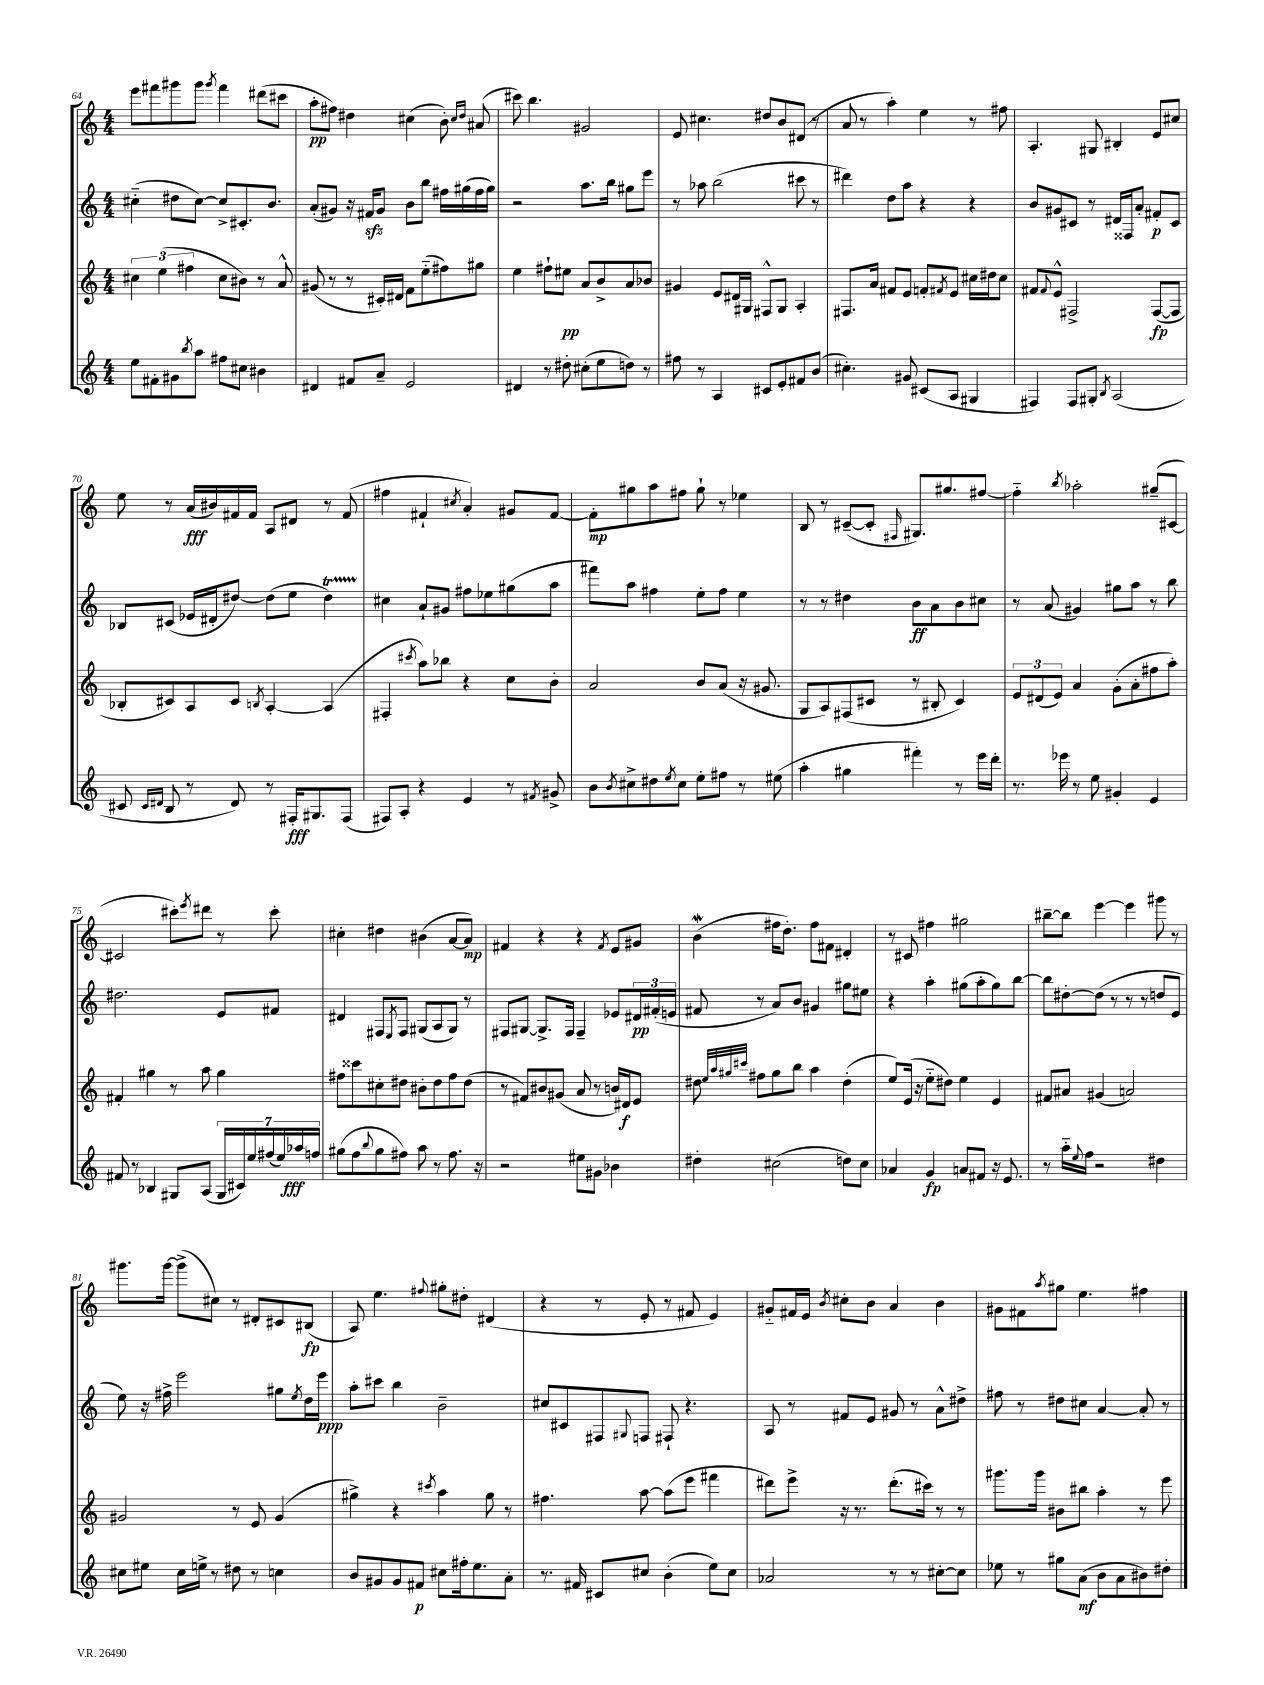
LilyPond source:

<<
\new StaffGroup <<
\new Staff = "s0" {
    \clef treble \key c \major \numericTimeSignature \time 4/4
    e'''8 fis'''8 gis'''8 gis'''8 \acciaccatura { gis'''8 } fis'''4 dis'''8( cis'''8 |
    a''8-.\pp fis''8) dis''4 cis''4( b'8-.) \grace { cis''16 dis''16 } ais'8( |
    cis'''8) b''4. gis'2 |
    e'8 cis''4. dis''8 b'8 dis'8( r8 |
    a'8 r8 a''4-.) e''4 r8 fis''8 |
    a4.-. gis8 bis4-. e'8 cis''8 |
    e''8 r8 a'16\fff( bis'16) fis'16 fis'16 a8 dis'8 r8 fis'8( |
    fis''4 fis'4-! \acciaccatura { cis''8 } a'4-.) gis'8 fis'8~ |
    fis'8-.\mp gis''8 a''8 fis''8 gis''8-! r8 ees''4 |
    b8 r8 cis'8~--( cis'8-. \grace { fis16 } gis8.) gis''8. fis''8~ |
    fis''4-_ \acciaccatura { b''8 } aes''2-. gis''8--( cis'8~ |
    cis'2 cis'''8-.) \acciaccatura { e'''8 } dis'''8 r8 cis'''8-. |
    cis''4-. dis''4 bis'4( a'8~ a'8\mp) |
    fis'4 r4 r4 \acciaccatura { fis'8 } e'8 gis'8 |
    b'4\mordent( fis''16 d''8.-.) fis''8 fis'8 dis'4-. |
    r8 cis'8 fis''4 gis''2 |
    bis''8~-- bis''8 e'''4~ e'''4 gis'''8 r8 |
    gis'''8. gis'''16~ gis'''8->( cis''8) r8 dis'8-. cis'8 bis8\fp( |
    a8) e''4. \appoggiatura { fis''8 } gis''8-. dis''8-. dis'4( |
    r4 r8 e'8-. r8 fis'8 e'4) |
    gis'8-_ fis'16 e'16 \acciaccatura { b'8 } cis''8-. b'8 a'4 b'4 |
    gis'8 fis'8 \acciaccatura { a''8 } gis''8 e''4. fis''4 \bar "|." |
}
\new Staff = "s1" {
    \clef treble \key c \major \numericTimeSignature \time 4/4
    cis''4-_( dis''8 cis''8~) cis''8-> cis'8.-. b'8. |
    a'8-.( gis'8) r16 fis'16\sfz gis'8 b'8 b''8 fis''16 gis''16( fis''16 gis''16) |
    r2 a''8. b''16 gis''8 e'''8 |
    r8 aes''8 b''2( cis'''8 r8 |
    dis'''4) d''8 a''8 r4 r4 |
    b'8 gis'8 cis'8 r8 dis'16 fisis16 a'8-. fis'8-.\p cis'8 |
    bes8 cis'8( ees'16 dis'16-. dis''8~) dis''8( e''8 dis''4\startTrillSpan) |
    cis''4\stopTrillSpan a'8-! gis'8 fis''8 ees''8 gis''8( a''8 |
    fis'''8) a''8 fis''4 e''8-. fis''8 e''4 |
    r8 r8 dis''4 b'8\ff a'8 b'8 cis''8 |
    r8 a'8( gis'4) gis''8 a''8 r8 b''8 |
    dis''2. e'8 fis'8 |
    dis'4 fis8 \acciaccatura { e8 } fis8 gis8( a8 gis8) r8 |
    fis8 gis8~ gis8.-> fis16 fis4-- ees'8 \tuplet 3/2 { dis'16\pp fis'16-.( e'16 } |
    fis'8 r8 a'8) b'8 gis'4 gis''8 eis''8 |
    r4 a''4-. gis''8( a''8-. gis''8) b''8~ |
    b''8 dis''8~-. dis''8( r8 r8 r8 d''8 e'8 |
    e''8) r16 fis''16-> e'''2 gis''8 \acciaccatura { e''8 } d''16 e'''16\ppp |
    a''8-. cis'''8 b''4 b'2-- |
    cis''8 cis'8 fis8 \appoggiatura { gis8 } f8 fis8-! r4. |
    a8 r8 fis'8 e'8 gis'8 r8 a'8-^ dis''8-> |
    fis''8 r8 dis''8 cis''8 a'4~ a'8-. r8 \bar "|." |
}
\new Staff = "s2" {
    \clef treble \key c \major \numericTimeSignature \time 4/4
    \tuplet 3/2 { cis''4 e''4( fis''4 } cis''8 bis'8) r8 a'8-^ |
    gis'8( r8 r8 cis'16-.) dis'16 f'8 e''8-_( fis''8) gis''8 |
    e''4 fis''8-! eis''8\pp a'8 b'8-> a'8 bes'8 |
    gis'4 e'8 dis'16 gis16 fis8-^ gis8 a4-. |
    fis8. a'16 fis'8 e'8 f'8-. \acciaccatura { fis'8 } e'8 cis''16 dis''16 cis''8 |
    fis'8 \appoggiatura { fis'8 } e'8-^ fis2-> fis8~\fp( fis8 |
    bes8-. cis'8) a8 cis'8 \acciaccatura { b8 } a4~-. a4( |
    fis4-. \acciaccatura { cis'''8 } a''8) bes''8 r4 c''8 b'8-. |
    a'2 b'8 a'8( r16 gis'8. |
    g8 a8) fis8( cis'8 r8 bis8-. cis'4) |
    \tuplet 3/2 { e'8 dis'8( e'8) } a'4 g'8-.( a'8-. fis''8 a''8-.) |
    fis'4-. gis''4 r8 a''8 gis''4 |
    fis''8 cisis'''8 cis''8-. dis''8 bis'8-. dis''8 fis''8 dis''8( |
    r8 fis'8) bis'8 gis'8( a'8 r8 b'16) dis'16\f e'8 |
    dis''8 \grace { e''32 a''32 gis''32 cis'''32 } fis''8 gis''8 b''8 a''4 dis''4-.( |
    e''8) e'16( r16 e''8-_ dis''8) e''4 e'4 |
    fis'8 ais'8 gis'4( a'2) |
    gis'2 r8 e'8 gis'4( |
    gis''4->) r4 \acciaccatura { cis'''8 } a''4 gis''8 r8 |
    fis''4. a''8~ a''8( e'''8 fis'''4 |
    dis'''8) e'''8-> r16 r8. dis'''8.-.( cis'''16) r8 r8 |
    gis'''8. gis'''16 bis'8 bis''8 a''4-. r8 e'''8 \bar "|." |
}
\new Staff = "s3" {
    \clef treble \key c \major \numericTimeSignature \time 4/4
    e''8 fis'8-. gis'8 \acciaccatura { b''8 } a''8 fis''8 cis''8 bis'4 |
    dis'4 fis'8 a'8-- e'2 |
    dis'4 r8 dis''8-. cis''8-.( e''8 d''8) r8 |
    fis''8 r8 a4 cis'8 e'8-. fis'8 b'8( |
    cis''4.-.) gis'8 cis'8( a8 gis4 |
    fis4) fis8 gis8-. \acciaccatura { b8 } a2( |
    cis'8 \grace { cis'16 dis'16 } b8 r8 dis'8) r8 fis16-.\fff gis8. fis8( |
    fis8) a8-. r4 e'4 r8 \acciaccatura { fis'8 } gis'8-> |
    b'8 \acciaccatura { b'8 } cis''8-> dis''8 \acciaccatura { e''8 } cis''8 e''8-. fis''8 r8 eis''8( |
    a''4-. gis''4 fis'''4-.) r8 e'''16 d'''16-. |
    r8. ees'''16 r8 e''8 gis'4-. e'4 |
    fis'8 r8 bes4 gis8 a8( \tuplet 7/4 { gis16 cis'16) e''16 fis''16( e''16) aes''16\fff f''16 } |
    gis''8( f''8 \appoggiatura { b''8 } gis''8 fis''8) a''8 r8 fis''8. r16 |
    r2 eis''8 gis'8 bes'4 |
    dis''4-. cis''2( d''8) cis''8 |
    aes'4 g'4\fp a'8 fis'8 r16 e'8. |
    r8 a''16-_ \appoggiatura { e''8 } f''16 r2 dis''4 |
    cis''8 eis''8 cis''16 e''16-> r8 dis''8 r8 c''4 |
    b'8 gis'8 gis'8 fis'8\p cis''8 fis''16-. e''8. a'8-. |
    r8. fis'16 cis'8 cis''8 b'4-.( e''8) cis''8 |
    aes'2 r8 r8 cis''8~-. cis''8 |
    ees''8 r8 gis''8 a'8\mf( b'8 a'8 bis'8) dis''8-. \bar "|." |
}
>>
>>
\layout { \context { \Score currentBarNumber = #64 } }
